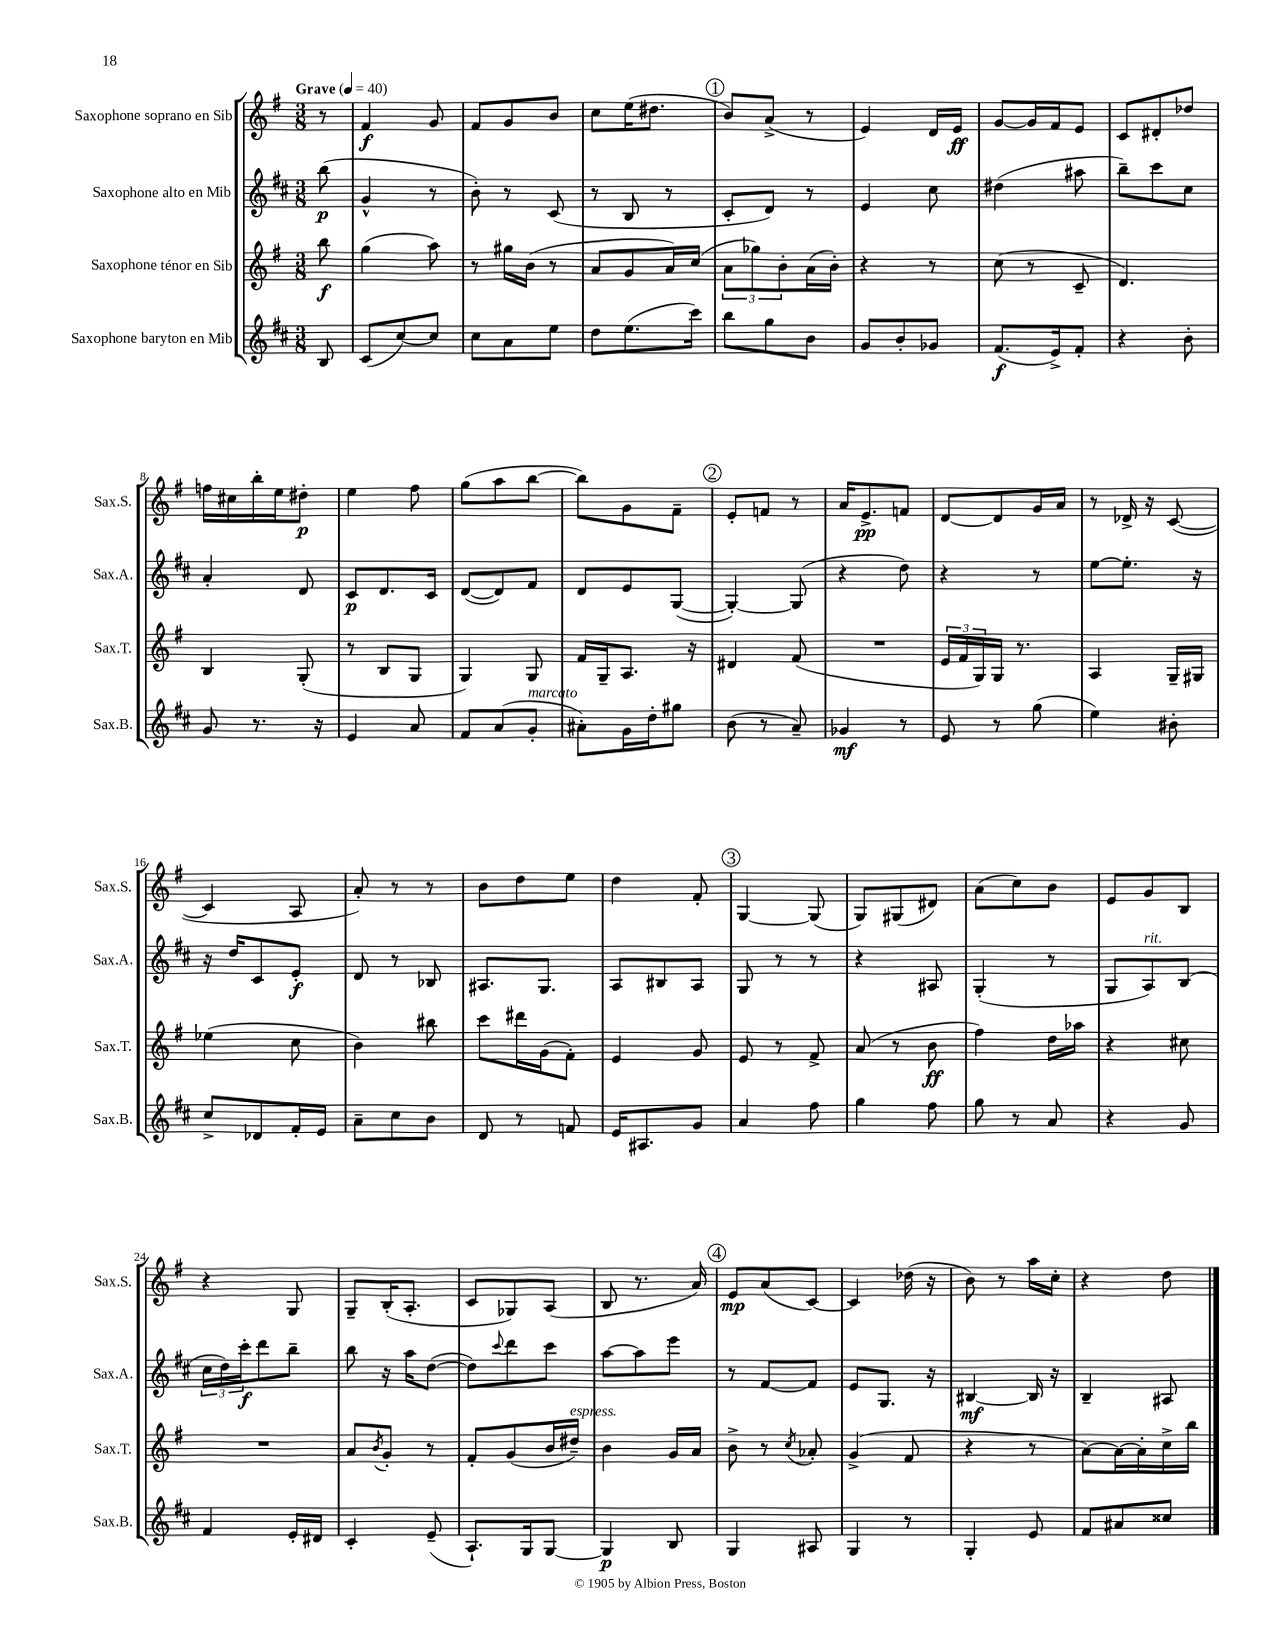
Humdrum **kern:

**kern	**dynam	**kern	**dynam	**kern	**dynam	**kern	**dynam
*part4	*part4	*part3	*part3	*part2	*part2	*part1	*part1
*staff4	*staff4	*staff3	*staff3	*staff2	*staff2	*staff1	*staff1
*I"Saxophone baryton en Mib	*	*I"Saxophone ténor en Sib	*	*I"Saxophone alto en Mib	*	*I"Saxophone soprano en Sib	*
*I'Sax.B.	*	*I'Sax.T.	*	*I'Sax.A.	*	*I'Sax.S.	*
*clefG2	*	*clefG2	*	*clefG2	*	*clefG2	*
*k[f#c#]	*	*k[f#]	*	*k[f#c#]	*	*k[f#]	*
*M3/8	*	*M3/8	*	*M3/8	*	*M3/8	*
*MM40	*	*MM40	*	*MM40	*	*MM40	*
=	=	=	=	=	=	=	=
!	!	!	!	!	!	!LO:TX:a:B:t=Grave	!
8B/	.	8bb\	f	(8bb\	p	8r	.
=1	=1	=1	=1	=1	=1	=1	=1
(8c#/L	.	(4gg\	.	4g^^/	.	4f#/	f
[8cc#/)	.	.	.	.	.	.	.
8cc#/J]	.	8aa\)	.	8r	.	8g/	.
=2	=2	=2	=2	=2	=2	=2	=2
8cc#\L	.	8r	.	8b'\)	.	8f#/L	.
8a\	.	16gg#X\LL	.	8r	.	8g/	.
.	.	(16b\JJ	.	.	.	.	.
8ee\J	.	8r	.	(8c#/	.	8b/J	.
=3	=3	=3	=3	=3	=3	=3	=3
8dd\L	.	8a/L	.	8r	.	8cc\L	.
(8.ee\	.	8g/	.	8B/	.	(16ee\K	.
.	.	.	.	.	.	8.dd#X\J	.
.	.	16a/L)	.	8r	.	.	.
16ccc#\Jk)	.	(16cc/JJ	.	.	.	.	.
!!LO:REH:place=s1:t=1
=4	=4	=4	=4	=4	=4	=4	=4
8bb\L	.	12a\L	.	8c#'/L	.	8b/L)	.
.	.	12gg-X\)	.	.	.	.	.
8gg\	.	.	.	8d/J)	.	(8a^/J	.
.	.	12b'\	.	.	.	.	.
8b\J	.	(16a\L	.	8r	.	8r	.
.	.	16b'\JJ)	.	.	.	.	.
=5	=5	=5	=5	=5	=5	=5	=5
8g/L	.	4r	.	4e/	.	4e/)	.
8b'/	.	.	.	.	.	.	.
8g-X/J	.	8r	.	8cc#\	.	16d/LL	.
.	.	.	.	.	.	16e/JJ	ff
=6	=6	=6	=6	=6	=6	=6	=6
(8.f#/L	f	(8cc\	.	(4dd#X\	.	[8g/L	.
.	.	8r	.	.	.	16g/L]	.
16e^/k)	.	.	.	.	.	16f#/J	.
8f#'/J	.	8c~/	.	8aa#X\	.	8e/J	.
=7	=7	=7	=7	=7	=7	=7	=7
4r	.	4.d/)	.	8bb~\L)	.	8c/L	.
.	.	.	.	8ccc#\	.	8d#X'/	.
8b'\	.	.	.	8cc#\J	.	8dd-X/J	.
!!LO:LB:g=z
=8	=8	=8	=8	=8	=8	=8	=8
8g/	.	4B/	.	4a'/	.	16ffn\LL	.
.	.	.	.	.	.	16cc#X\	.
8.r	.	.	.	.	.	16bb'\	.
.	.	.	.	.	.	16ee\J	.
.	.	(8G'/	.	8d/	.	8dd#X'\J	p
16r	.	.	.	.	.	.	.
=9	=9	=9	=9	=9	=9	=9	=9
4e/	.	8r	.	8c#/L	p	4ee\	.
.	.	8B/L	.	8.d/	.	.	.
8a/	.	8G/J	.	.	.	8ff#\	.
.	.	.	.	16c#/Jk	.	.	.
=10	=10	=10	=10	=10	=10	=10	=10
8f#/L	.	4G/)	.	([8d/L	.	(8gg\L	.
(8a/	.	.	.	8d/])	.	8aa\	.
!LO:TX:a:i:t=marcato	!	!	!	!	!	!	!
8g'/J	.	8G/	.	8f#/J	.	[8bb\J	.
=11	=11	=11	=11	=11	=11	=11	=11
8a#X'\L)	.	16f#/LL	.	8d/L	.	8bb\L])	.
.	.	16G~/J	.	.	.	.	.
16g\L	.	8.A/J	.	8e/	.	8g\	.
16dd'\J	.	.	.	.	.	.	.
8gg#X\J	.	.	.	([8G/J	.	8f#~\J	.
.	.	16r	.	.	.	.	.
!!LO:REH:place=s1:t=2
=12	=12	=12	=12	=12	=12	=12	=12
(8b\	.	4d#X/	.	4G'/_)	.	8e'/L	.
8r	.	.	.	.	.	8fn/J	.
8a~/)	.	(8f#/	.	(8G/]	.	8r	.
=13	=13	=13	=13	=13	=13	=13	=13
4g-X/	mf	4.r	.	4r	.	16a/KL	.
.	.	.	.	.	.	8.e^/	pp
8r	.	.	.	8dd\)	.	8fn/J	.
=14	=14	=14	=14	=14	=14	=14	=14
8e/	.	24e/LL	.	4r	.	[8d/L	.
.	.	24f#/	.	.	.	.	.
.	.	24G/)	.	.	.	.	.
8r	.	16G/JJ	.	.	.	8d/]	.
.	.	8.r	.	.	.	.	.
(8gg\	.	.	.	8r	.	16g/L	.
.	.	.	.	.	.	16a/JJ	.
=15	=15	=15	=15	=15	=15	=15	=15
4ee\)	.	4A/	.	[8ee\L	.	8r	.
.	.	.	.	8.ee'\J]	.	16d-X^/	.
.	.	.	.	.	.	16r	.
8b#X'\	.	16G~/LL	.	.	.	([8c/	.
.	.	16G#X/JJ	.	16r	.	.	.
!!LO:LB:g=z
=16	=16	=16	=16	=16	=16	=16	=16
8cc#^/L	.	(4ee-X\	.	16r	.	4c/]	.
.	.	.	.	16dd/KL	.	.	.
8d-X/	.	.	.	8c#/	.	.	.
16f#'/L	.	8cc\	.	8e'/J	f	8A/	.
16e/JJ	.	.	.	.	.	.	.
=17	=17	=17	=17	=17	=17	=17	=17
8a~\L	.	4b\)	.	8d/	.	8a'/)	.
8cc#\	.	.	.	8r	.	8r	.
8b\J	.	8bb#X\	.	8B-X/	.	8r	.
=18	=18	=18	=18	=18	=18	=18	=18
8d/	.	8ccc\L	.	8.A#X/L	.	8b\L	.
8r	.	16ddd#X\L	.	.	.	8dd\	.
.	.	(16g\J	.	8.G/J	.	.	.
8fn/	.	8f#'\J)	.	.	.	8ee\J	.
=19	=19	=19	=19	=19	=19	=19	=19
16e/KL	.	4e/	.	8A/L	.	4dd\	.
8.A#X/	.	.	.	.	.	.	.
.	.	.	.	8B#X/	.	.	.
8g/J	.	8g/	.	8A/J	.	8f#'/	.
!!LO:REH:place=s1:t=3
=20	=20	=20	=20	=20	=20	=20	=20
4a/	.	8e/	.	8G/	.	[4G/	.
.	.	8r	.	8r	.	.	.
8ff#\	.	8f#^/	.	8r	.	(8G/]	.
=21	=21	=21	=21	=21	=21	=21	=21
4gg\	.	(8a/	.	4r	.	8G/L)	.
.	.	8r	.	.	.	(8G#X/	.
8ff#\	.	8b\	ff	8A#X/	.	8d#X/J)	.
=22	=22	=22	=22	=22	=22	=22	=22
8gg\	.	4ff#\)	.	(4G'/	.	(8a\L	.
8r	.	.	.	.	.	8cc\)	.
8a/	.	16dd\LL	.	8r	.	8b\J	.
.	.	16aa-X\JJ	.	.	.	.	.
=23	=23	=23	=23	=23	=23	=23	=23
4r	.	4r	.	8G/L	.	8e/L	.
!	!	!	!	!LO:TX:a:i:t=rit.	!	!	!
.	.	.	.	8A/)	.	8g/	.
8g/	.	8cc#X\	.	(8B/J	.	8B/J	.
!!LO:LB:g=z
=24	=24	=24	=24	=24	=24	=24	=24
4f#/	.	4.r	.	24cc#\LL	.	4r	.
.	.	.	.	24dd\)	.	.	.
.	.	.	.	24ccc#'\J	f	.	.
.	.	.	.	8ddd\	.	.	.
16e'/LL	.	.	.	8bb~\J	.	8G/	.
16d#X/JJ	.	.	.	.	.	.	.
=25	=25	=25	=25	=25	=25	=25	=25
4c#'/	.	8a/L	.	8bb\	.	8G~/L	.
.	.	8qb/	.	.	.	.	.
.	.	8g'/J	.	16r	.	(16B'/K	.
.	.	.	.	16aa\KL	.	8.A'/J	.
(8e~/	.	8r	.	([8dd\J	.	.	.
=26	=26	=26	=26	=26	=26	=26	=26
8.A`/L)	.	8f#'/L	.	8dd\L])	.	8c/L	.
.	.	.	.	8qqccc#/	.	.	.
.	.	(8g/	.	8ddd\	.	8G-X/)	.
16G/k	.	.	.	.	.	.	.
[8G/J	.	16b/L	.	8ccc#\J	.	(8A/J	.
!	!	!LO:TX:a:i:t=espress.	!	!	!	!	!
.	.	16dd#X~/JJ)	.	.	.	.	.
=27	=27	=27	=27	=27	=27	=27	=27
4G/]	p	4b\	.	[8aa\L	.	8B/	.
.	.	.	.	8aa\]	.	8.r	.
8B/	.	16g/LL	.	8eee\J	.	.	.
.	.	16a/JJ	.	.	.	16a/)	.
!!LO:REH:place=s1:t=4
=28	=28	=28	=28	=28	=28	=28	=28
4G/	.	8b^\	.	8r	.	8e/L	mp
.	.	8r	.	[8f#/L	.	(8a/	.
.	.	8qcc/	.	.	.	.	.
8A#X/	.	8a-X'/	.	8f#/J]	.	[8c/J)	.
=29	=29	=29	=29	=29	=29	=29	=29
4G/	.	(4g^/	.	8e/L	.	4c/]	.
.	.	.	.	8.G/J	.	.	.
8r	.	8f#/	.	.	.	(16dd-X\	.
.	.	.	.	16r	.	16r	.
=30	=30	=30	=30	=30	=30	=30	=30
4G'/	.	4r	.	[4B#X/	mf	8b\)	.
.	.	.	.	.	.	8r	.
8e/	.	8r	.	16B#/]	.	16aa\LL	.
.	.	.	.	16r	.	16cc'\JJ	.
=31	=31	=31	=31	=31	=31	=31	=31
8f#/L	.	[8a\L)	.	4B~/	.	4r	.
8a#X/	.	16a\L_	.	.	.	.	.
.	.	16a'\]	.	.	.	.	.
8cc##X/J	.	16cc^\	.	8A#X/	.	8dd\	.
.	.	16bb\JJ	.	.	.	.	.
==	==	==	==	==	==	==	==
*-	*-	*-	*-	*-	*-	*-	*-
